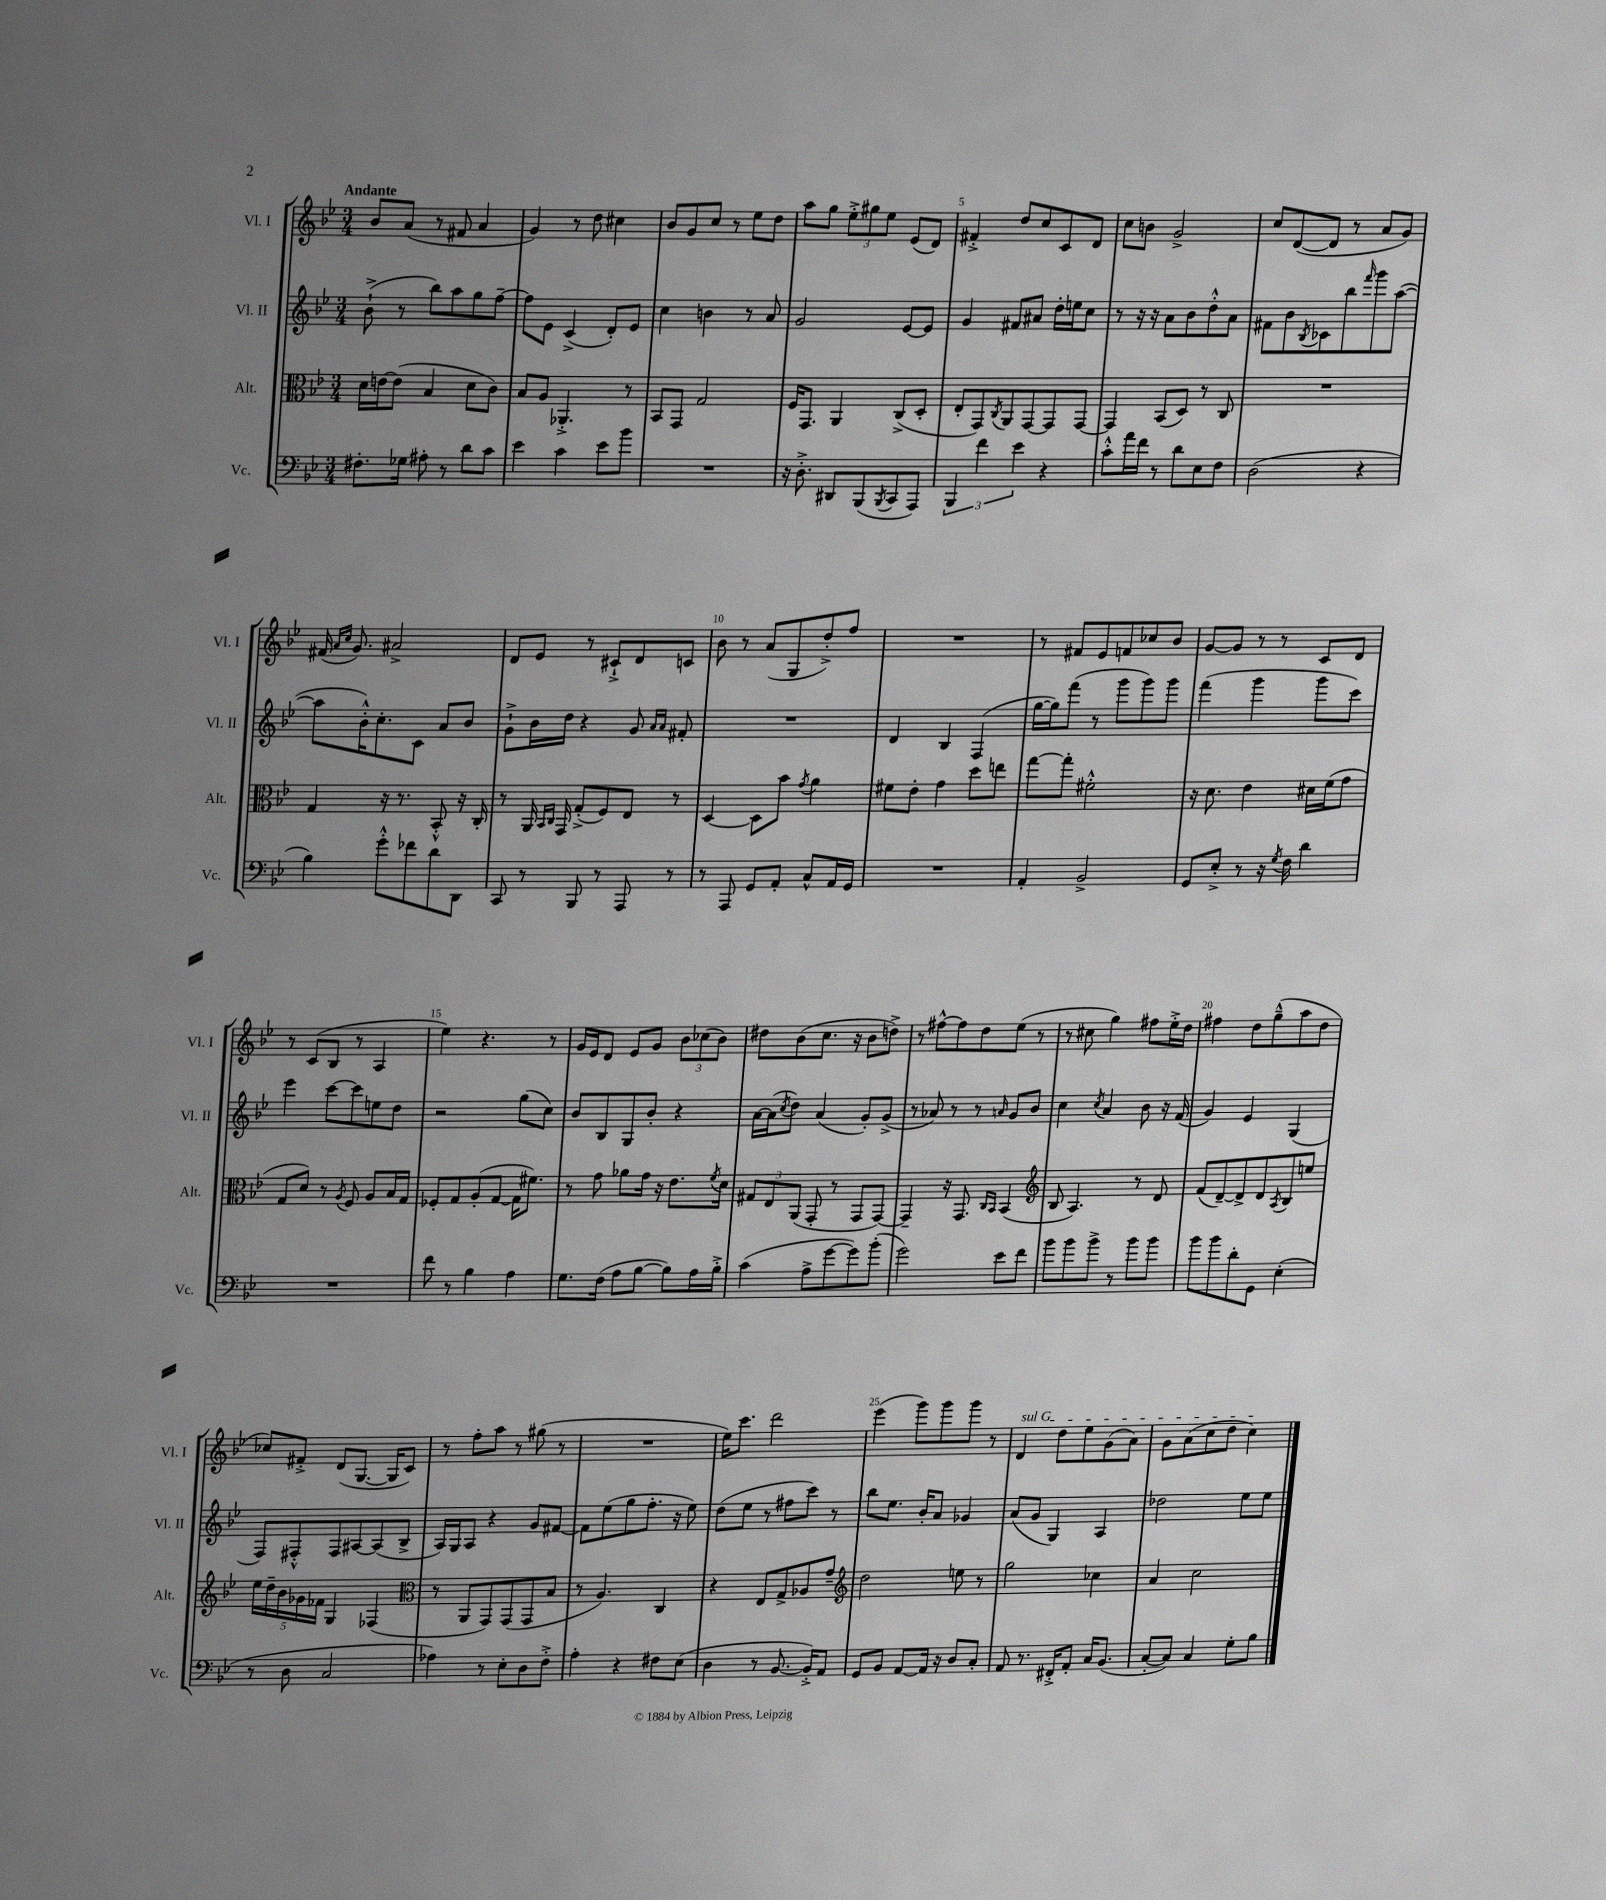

**kern	**kern	**kern	**kern
*part4	*part3	*part2	*part1
*staff4	*staff3	*staff2	*staff1
*I"Vc.	*I"Alt.	*I"Vl. II	*I"Vl. I
*I'Vc.	*I'Alt.	*I'Vl. II	*I'Vl. I
*clefF4	*clefC3	*clefG2	*clefG2
*k[b-e-]	*k[b-e-]	*k[b-e-]	*k[b-e-]
*M3/4	*M3/4	*M3/4	*M3/4
=1	=1	=1	=1
!	!	!	!LO:TX:a:B:t=Andante
8.F#X'\L	16d\LL	(8b-`^\	8b-/L
.	[16en\J	.	.
.	(8e\J]	8r	(8a/J
16G-X\Jk	.	.	.
8A#X'\	4B-/	8bb-\L)	8r
8r	.	8aa\	8f#X/
8d\L	8d\L	8gg\	4a/
8c\J	8c\J)	[8ff~\J	.
=2	=2	=2	=2
4e-\	8B-/L	8ff\L]	4g/)
.	8A/J	8e-\J	.
4c\	4.AA-X'^/	(4c^/	8r
.	.	.	8dd\
8e-\L	.	8d'/L)	4cc#X\
8b-\J	8r	8e-/J	.
=3	=3	=3	=3
2.r	8BB-/L	4cc\	8b-/L
.	8GG/J	.	8g/
.	2G/	4bn\	8cc/J
.	.	.	8r
.	.	8r	8ee-\L
.	.	8a/	8dd\J
=4	=4	=4	=4
16r	16F/KL	2g/	8aa\L
8.D'^\	8.GG/J	.	.
.	.	.	8gg\J
8DD#X/L	4AA/	.	12ee-'^\L
.	.	.	12gg#X\
(8BBB-/	.	.	.
.	.	.	12ee-\J
8qBBB-/	.	.	.
8CC/	(8C^/L	[8e-/L	(8e-/L
8AAA/J)	8D'/J	8e-/J]	8d/J)
=5	=5	=5	=5
6BBB-/	8E-'/L	4g/	4f#X'^/
.	8GG/)	.	.
6f\	.	.	.
.	8qC/	.	.
.	8AA/	8f#X/L	8dd/L
6e-\	.	.	.
.	[8GG/	8a#X/J	8cc/
4r	8GG/]	16dd'\LL	8c/
.	.	16een\J	.
.	[8GG/J	8cc\J	8d/J
=6	=6	=6	=6
8c'^^\L	4GG/]	8r	8cc\L
16a\L	.	16r	8bn\J
16f\JJ	.	16r	.
8r	(8BB-/L	8a\L	2g^/
8d\L	8D/J)	8b-\	.
8E-\	8r	8dd'^^\	.
8F\J	8C/	8a\J	.
=7	=7	=7	=7
(2D\	2.r	8f#X\L	8cc/L
.	.	8b-\	([8d/
.	.	8qB-/	.
.	.	8c-X\	8d/J]
.	.	8bb-\	8r
.	.	16qqfff/	.
4r	.	8ggg\	8a/L
.	.	([8aa\J	8g/J)
!!LO:LB:g=z
=8	=8	=8	=8
4B-\)	4G/	8aa\L]	(16f#X/
.	.	.	16qqa/LL
.	.	.	16qqcc/JJ
.	.	.	8.g/)
.	.	16b-'^^\K)	.
.	.	8.cc'\	.
8g'^^\L	16r	.	2a#X^/
.	8.r	.	.
8f-X\	.	8c\J	.
8d\	8BB-'^^/	8a/L	.
8DD\J	16r	8b-/J	.
.	16C'/	.	.
=9	=9	=9	=9
8CC/	8r	8g`^\L	8d/L
8r	16AA/	16b-\L	8e-/J
.	16qqBB-/LL	.	.
.	16qqC/JJ	.	.
.	16GG/	16dd\JJ	.
8BBB-/	(8G'^/L	4r	8r
8r	8F/)	.	8c#X`^/L
8AAA/	8E-/J	8g/	8d/
.	.	16qqa/LL	.
.	.	16qqa/JJ	.
8r	8r	8f#X'/	8cn/J
=10	=10	=10	=10
8r	[4D/	2.r	8b-\
8AAA/	.	.	8r
8GG/L	8D\L]	.	(8a/L
8AA'/J	8b-\J	.	8G/
.	8qg/	.	.
8C^^/L	4a\	.	8dd'^/)
16AA/L	.	.	8ff/J
16GG/JJ	.	.	.
=11	=11	=11	=11
2.r	8f#X\L	4d/	2.r
.	8e-'\J	.	.
.	4g\	4B-/	.
.	8dd\L	(4F/	.
.	8een\J	.	.
=12	=12	=12	=12
4AA'/	[8gg\L	[16gg\LL	8r
.	.	16gg\J])	.
.	8gg'\J]	(8fff\J	8f#X/L
2BB-^/	2f#X'^^\	8r	8e-/
.	.	8ggg\L	8fn/
.	.	8ggg\)	8cc-X/
.	.	8ggg\J	8b-/J
=13	=13	=13	=13
8GG/L	16r	(4fff\	[8g/L
.	8.d\	.	.
8E-'^/J	.	.	8g/J]
8r	4e-\	4ggg\	8r
16r	.	.	8r
8qG/	.	.	.
16F\	.	.	.
4d\	16d#X\LL	8ggg\L	8c/L
.	(16f\J	.	.
.	8g\J	8ccc\J)	8d/J
!!LO:LB:g=z
=14	=14	=14	=14
2.r	8G/L	4eee-\	8r
.	8d/J)	.	(8c/L
.	8r	[8ccc\L	8B-/J
.	8qA/	.	.
.	8F/	8ccc\]	8r
.	8A/L	8een\	4A/
.	16B-/L	8dd\J	.
.	16G/JJ	.	.
=15	=15	=15	=15
8f\	8F-X'/L	2r	4ee-\)
8r	8G/	.	.
4B-\	(8A'/	.	4.r
.	[8G/J	.	.
4A\	16G\KL]	(8gg\L	.
.	8.f#X\J)	.	.
.	.	8cc\J)	8r
=16	=16	=16	=16
8.G\L	8r	8b-/L	16g/LL
.	.	.	16e-/J
.	8g\	8B-/	8d/J
(16F\Jk	.	.	.
8A\L	8a-X\L	8G/	8e-/L
[8B-\J	16g\Jk	8b-'/J	8g/J
.	16r	.	.
8B-\L])	8.e-\L	4r	12b-\L
.	.	.	(12cc-X\
16A\L	.	.	.
.	.	.	12b-\J)
.	8qf/	.	.
16B-'^\JJ	16d\Jk	.	.
=17	=17	=17	=17
(4c\	12G#X/L	[16a\LL	8dd#X\L
.	.	(16a\J]	.
.	12E-/	.	.
.	.	8qcc/	.
.	.	8dd\J)	(8b-\
.	(12AA/J	.	.
8A^\L	8GG'/	(4a/	8.cc\J
[8g\	8r	.	.
.	.	.	16r
8g\])	8GG/L	8g'/L)	8b-\L
(8b-'\J	[8GG/J)	(8g^/J	8ddn^\J)
=18	=18	=18	=18
2g\)	4GG~/]	8r	8r
.	.	8a-X/)	[8ff#X^^\L
.	16r	8r	8ff#\]
.	8.GG/	.	.
.	.	8r	8dd\
.	16qqC/LL	.	.
.	16qqBB-/JJ	16qqan/	.
8e-\L	(4BB-/	8g/L	(8ee-\J
8f\J	.	8b-/J	8r
=19	=19	=19	=19
*	*clefG2	*	*
8b-\L	8B-/	4cc\	8r
8b-\	4.A/)	.	8cc#X\
.	.	8qcc/	.
8b-^\J	.	4a/	4gg\)
8r	.	.	.
8b-\L	8r	8b-\	8ff#X\L
8b-\J	8d/	16r	16ee-'^\L
.	.	(16f/	16dd\JJ
=20	=20	=20	=20
8b-\L	(8f/L	4g/)	4ff#X\
8b-\	[8d~/)	.	.
8d'\	8d^/]	4e-/	8dd\L
8GG\J	8d/	.	(8gg~^^\
.	8qA/	.	.
(4E-'\	8B-/	(4G/	8aa\
.	8een/J	.	8dd\J
!!LO:LB:g=z
=21	=21	=21	=21
8r	20ee-\LL	8F/L)	8cc-X/L)
.	20dd~\	.	.
.	20b-\	.	.
8D\	.	8F#X'^^/	8f#X'^/J
.	20g-X\	.	.
.	20f-X\JJ	.	.
2C/	4G/	8F#/	(8d/L
.	.	[8A#X/	[8.G/J
.	(4F-X/	(8A#/]	.
.	.	.	16G/KL]
.	.	8B-^/J	8c/J)
=22	=22	=22	=22
*	*clefC3	*	*
4A-X\)	8r	16A/LL)	8r
.	.	16G/J	.
.	8AA/L	8A/J	8ff'\L
8r	8GG/)	4r	8aa\J
8E-'\L	(8GG/	.	8r
8D\	8GG/	8g/L	(8gg#X\
8F'^\J	8B-/J	[8f#X/J	8r
=23	=23	=23	=23
4A'\	8r	8f#\L]	2.r
.	4.A/)	(8ee-\	.
4r	.	8gg\	.
.	.	8.ff'\J	.
8F#X\L	4C/	.	.
.	.	16r	.
(8E-\J	.	8ee-\)	.
=24	=24	=24	=24
4D\	4r	(8dd\L	16ee-\KL)
.	.	.	8.ccc\J
.	.	8ee-\J	.
8r	8E-/L	8r	2ddd\
[8.BB-/	8G^/	8ff#X\L	.
.	8A-X/	8ccc\J)	.
16BB-'^/KL])	.	.	.
8AA/J	8g~/J	8r	.
=25	=25	=25	=25
*	*clefG2	*	*
8GG/L	2dd\	8bb-\L	(4eee-\
8BB-/J	.	8.ee-\J	.
[8AA/L	.	.	8ggg\L)
.	.	16b-'/KL	.
16AA/Jk]	.	8a/J	8ggg\
16r	.	.	.
8D/L	8een\	4g-X/	8ggg\J
8C'/J	8r	.	8r
=26	=26	=26	=26
!	!	!	!LO:TX:a:i:t=sul G
8AA/	2gg\	(8a/L	4d/
8.r	.	8g/J	.
.	.	4G/)	8dd\L
16FF#X'^/KL	.	.	.
8AA'/J	.	.	8ee-\
16C/KL	4cc-X\	4A/	(8g\
(8.BB-/J	.	.	.
.	.	.	8a\J)
=27	=27	=27	=27
[8C'/L	4a/	2dd-X\	8g\L
8C/J])	.	.	(8a\
4C/	2cc\	.	8cc\
.	.	.	8dd\J
8G'\L	.	8ee-\L	4cc\)
8B-\J	.	8ee-\J	.
==	==	==	==
*-	*-	*-	*-
